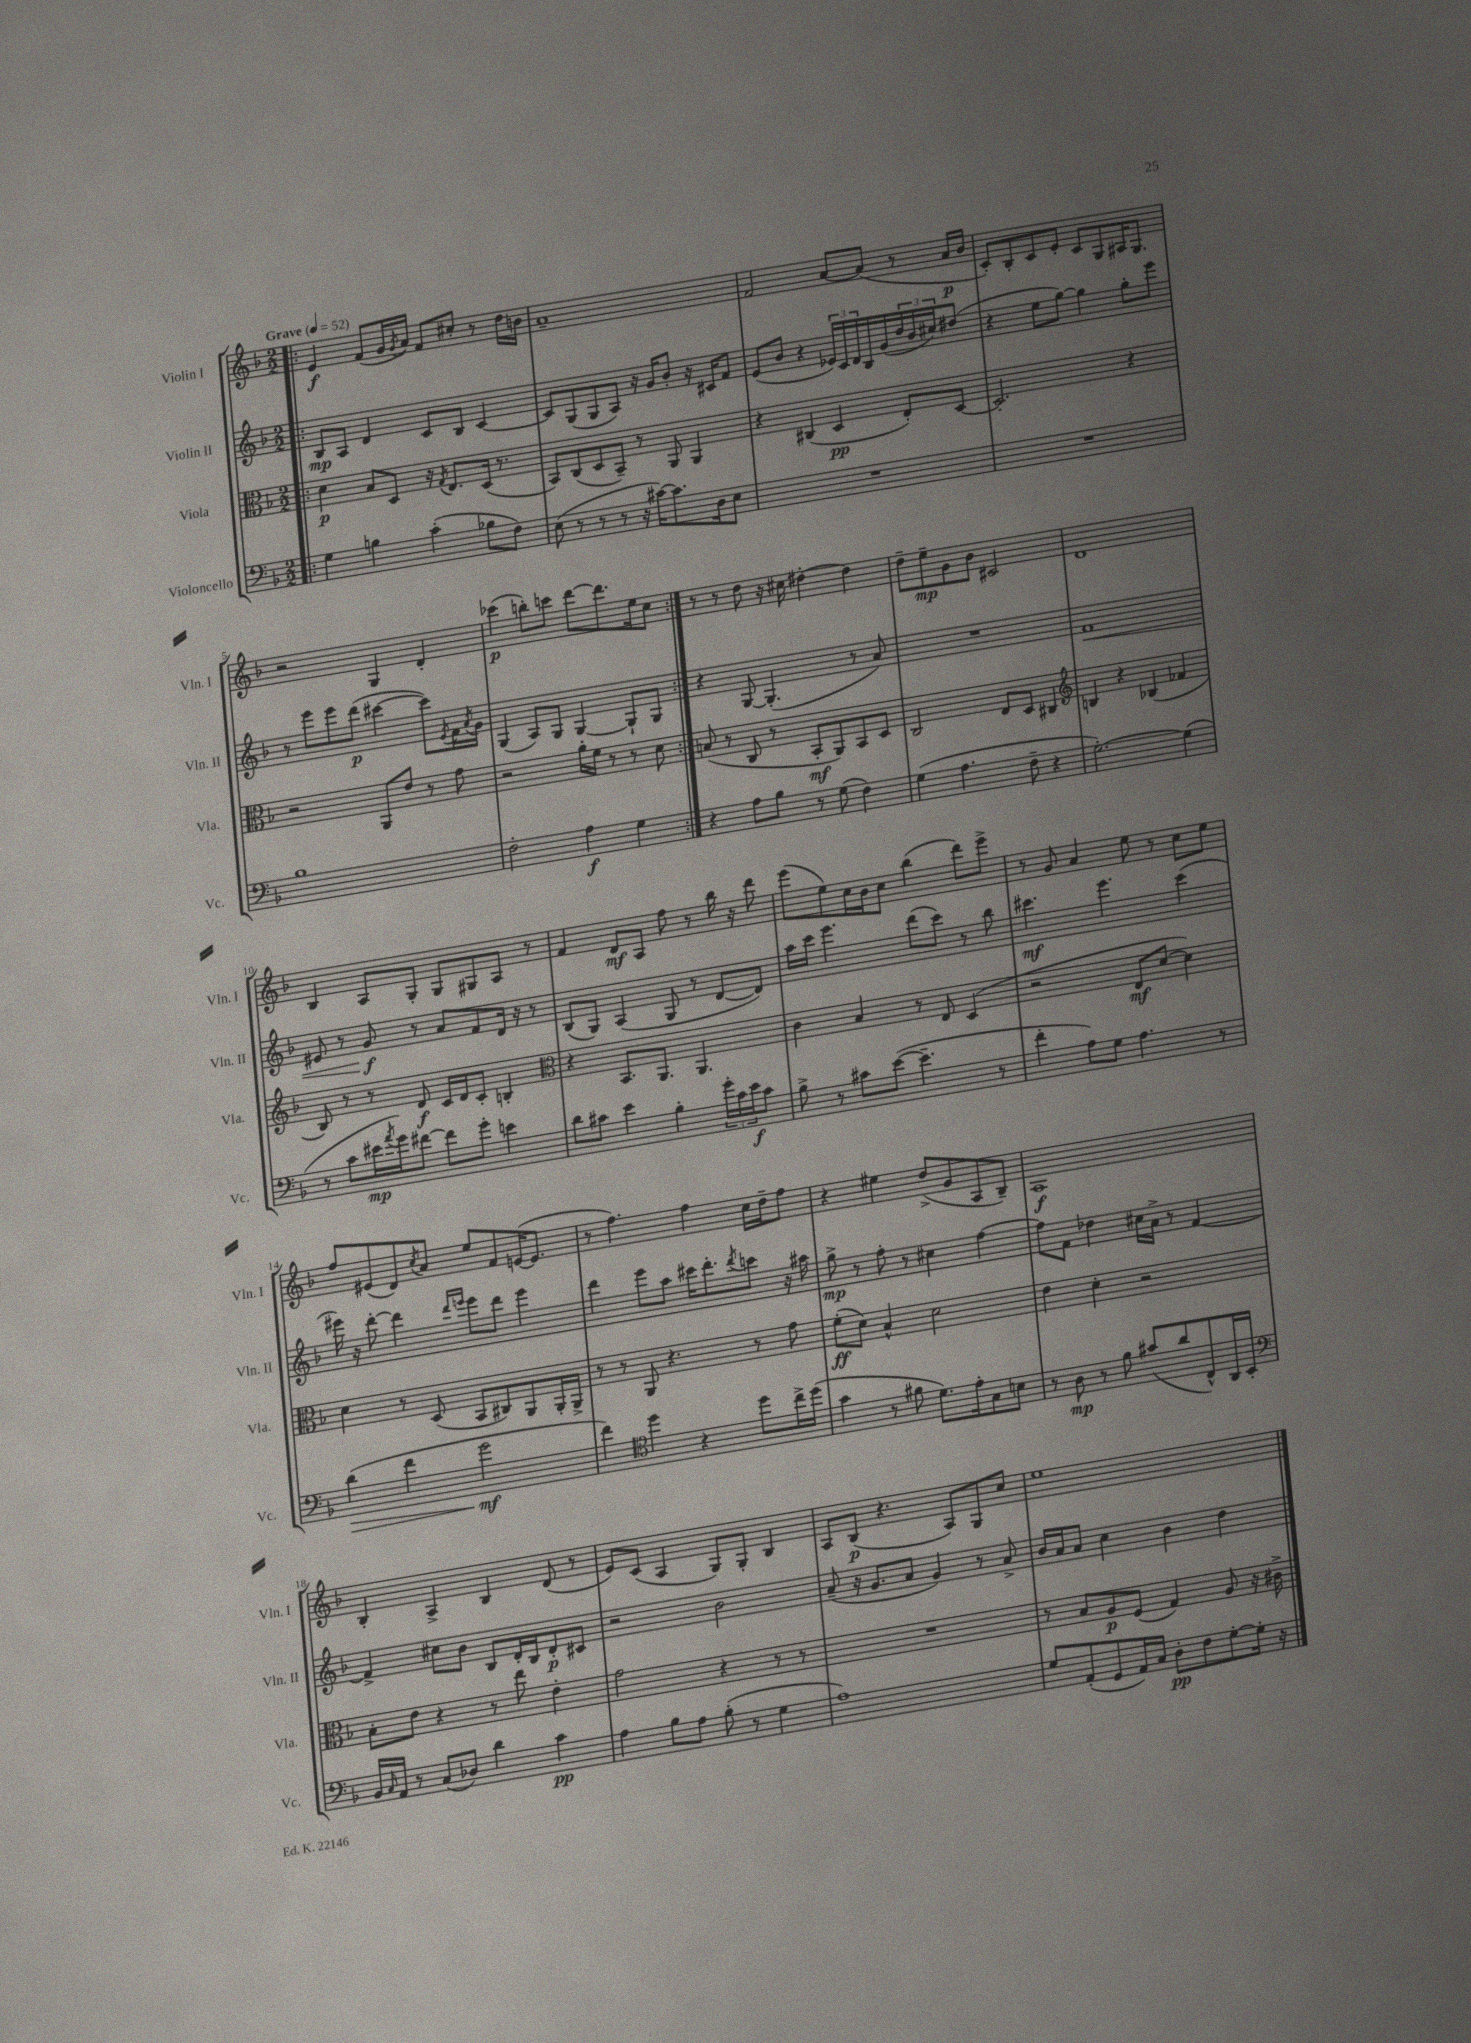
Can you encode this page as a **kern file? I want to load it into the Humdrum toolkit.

**kern	**kern	**kern	**kern
*staff4	*staff3	*staff2	*staff1
*clefF4	*clefC3	*clefG2	*clefG2
*k[b-]	*k[b-]	*k[b-]	*k[b-]
*M2/2	*M2/2	*M2/2	*M2/2
*MM52	*MM52	*MM52	*MM52
=!|:	=!|:	=!|:	=!|:
4G	4d	8B-	4e
.	.	8A	.
4B	8B-	4d	(8f
.	8D	.	16g
.	.	.	8qg
.	.	.	16a)
(4c'	16r	8c	8f
.	8qG	.	.
.	8.E	.	.
.	.	8B-	8cc#'
8B-	(16D	[4c	8r
.	8.r	.	.
8F)	.	.	16dd
.	.	.	16b
=	=	=	=
(8E	8BB-)	8c]	1a~
8r	(8C	(8G	.
8r	8D	8G	.
8r	8BB-~)	8A)	.
16r	8r	16r	.
[16c#)	.	16g	.
8.c#]	8AA	8b-'	.
.	4AA	16r	.
16D	.	16c#	.
8E	.	8f	.
=	=	=	=
1r	4r	(8e	2f
.	.	8b-	.
.	(4C#	4r	.
.	4D	24e-)	[8a
.	.	24c	.
.	.	24d	.
.	.	16B-	(8a]
.	.	(16g	.
.	8E')	24dd	8r
.	.	24b-	.
.	.	24cc#)	.
.	[8D	(8dd#	16a
.	.	.	16b-
=	=	=	=
1r	2.D']	4r	8c')
.	.	.	8B-'
.	.	8ee	8c
.	.	[8gg)	8e'
.	.	4gg]	8c
.	.	.	8G
.	4r	8gg'	16A#
.	.	.	8.G
.	.	8eee	.
=	=	=	=
1B-	2r	8r	2r
.	.	8eee	.
.	.	8eee	.
.	.	(8ddd	.
.	8AA	[4ccc#	4G
.	8e	.	.
.	8r	8ccc#])	4d'
.	.	8qe	.
.	8g	16f	.
.	.	8qa	.
.	.	16g	.
=	=	=	=
2F'	2r	(4G	(4ccc-
.	.	8A)	8bb')
.	.	8G	8ccc
4A	16a'	[4G	[8ddd
.	16f	.	.
.	8r	.	8.ddd]
4G	8r	8G`]	.
.	.	.	16ee
.	8d	8G	8cc
=:|!	=:|!	=:|!	=:|!
4r	(8B	4r	8r
.	8r	.	8r
8A	8C	[8G	8dd
8B-	8r	(4.G']	16r
.	.	.	16cc#
8r	8BB-'	.	[4dd#'
(8G	8AA)	.	.
4F)	8BB-	8r	4dd#]
.	8D	8a)	.
=	=	=	=
(4G	2C	1r	8dd~
.	.	.	8ee~
4.A	.	.	8g
.	.	.	8b-
.	8E	.	2c#
8F~	8D	.	.
4r	4C#	.	.
=	=	=	=
*	*clefG2	*	*
[2.G')	4B	1f	1d
.	4r	.	.
.	(4B-	.	.
(4G]	4f-	.	.
=	=	=	=
8r	8B-)	8e#	4B-
8c	8r	8r	.
16e#	8r	8g	8A
8qa	.	.	.
16g)	.	.	.
[8f#	8d	8r	8G'
8f#]	16c	8a	8G
.	16d	.	.
8g'	8c'	8f	8G#
4e	4B'	16d	8A
.	.	16r	.
.	.	8r	8r
=	=	=	=
*	*clefC3	*	*
8d	4r	(8B-	4f
8c#	.	8G)	.
4e	8.BB-	(4A	8d
.	.	.	8A
.	8.AA	.	.
4B-'	.	8G	8ff
.	4.AA	8r	8r
24g'	.	[8d	16bb-
24c#	.	.	.
.	.	.	16r
24e	.	.	.
8c#	.	8d])	8ddd
=	=	=	=
8B-^	4c	16aa	(8eee
.	.	16ccc	.
8r	.	4.eee	8ee)
8c#	4B-	.	16cc
.	.	.	16b-
([8e	.	.	8cc
4.e~]	8r	(8ddd	(4bb-
.	8E	8ccc)	.
.	(4D	8r	8ddd)
8r	.	8bb-	8eee^
=	=	=	=
4f'	2r	4.ccc#	8r
.	.	.	8g
8A)	.	.	4a
8G	.	4.eee	.
4.A	8E	.	8ee
.	[8d	.	8r
.	4d])	(4ccc#	8cc
8r	.	.	8ee
=	=	=	=
(4d	4d	16eee#)	8ff
.	.	16r	.
.	.	[8ddd'	(8e#
4f	8r	4ddd]	8d)
.	.	.	8qcc
.	(8D	.	8a
.	.	16qqddd	.
.	.	16qqeee	.
2g	8BB-	8eee	8ee
.	8C#)	8ddd	8f
.	8AA	4eee	([16e
.	.	.	8.e]
.	16AA'	.	.
.	16AA^	.	.
=	=	=	=
4f)	8r	4ddd	8r
.	8r	.	4.ff)
*clefC4	*	*	*
4dd	8AA	8eee	.
.	4.r	8aa	.
4r	.	16ccc#	4ff
.	.	8.ddd'	.
.	.	8qddd	.
8dd	8r	8ccc	16cc
.	.	.	16dd~
16cc^	8g	16r	8ff
(16dd	.	16aa#	.
=	=	=	=
4g	(8f'	8gg^	4r
.	8d)	8r	.
8r	4B-^^	8ff'	4ee#
8f#	.	8r	.
8.d)	2d	4cc#	(8dd^
.	.	.	8g
16e'	.	.	.
8G	.	[4ff	8A
8B	.	.	8B-~)
=	=	=	=
8r	4e	8ff]	1A
8A	.	8f	.
8r	4d'	4dd-	.
8f	.	.	.
(8g#	2r	16cc#	.
.	.	16a^	.
8a	.	8r	.
8C^^)	.	[4f	.
16AA	.	.	.
16BB-'	.	.	.
=	=	=	=
*clefF4	*	*	*
16BB-	8B-'	4f^]	4B-'
16qqC	.	.	.
16AA	.	.	.
8r	8e	.	.
(8C	4r	8cc#	4A^
8D-)	.	8b-	.
4d	8r	8B-	4B-
.	8ee	16d'	.
.	.	16B-	.
4c	4e'	8d'	(8d
.	.	8c#	8r
=	=	=	=
4A	2g	2r	8e)
.	.	.	(8c
8B-	.	.	4A
8A	.	.	.
(8B-'	4r	2b-	8G)
8r	.	.	8G'
4G	8r	.	4B-
.	8r	.	.
=	=	=	=
1A)	1r	(8a~	8A
.	.	16r	(8B-
.	.	8.g	.
.	.	.	4.r
.	.	8a	.
.	.	4g)	.
.	.	.	8A)
.	.	8r	8G
.	.	8a^	8cc
=	=	=	=
8G	8r	16b-	1ee
.	.	16a	.
(8AA'	8B-	8a	.
8GG	8A	4cc	.
16AA)	(8F	.	.
16C	.	.	.
8D'	4G)	4b-	.
8F	.	.	.
[8G'	8A	4dd	.
16G']	16r	.	.
16r	16c#^	.	.
==	==	==	==
*-	*-	*-	*-
